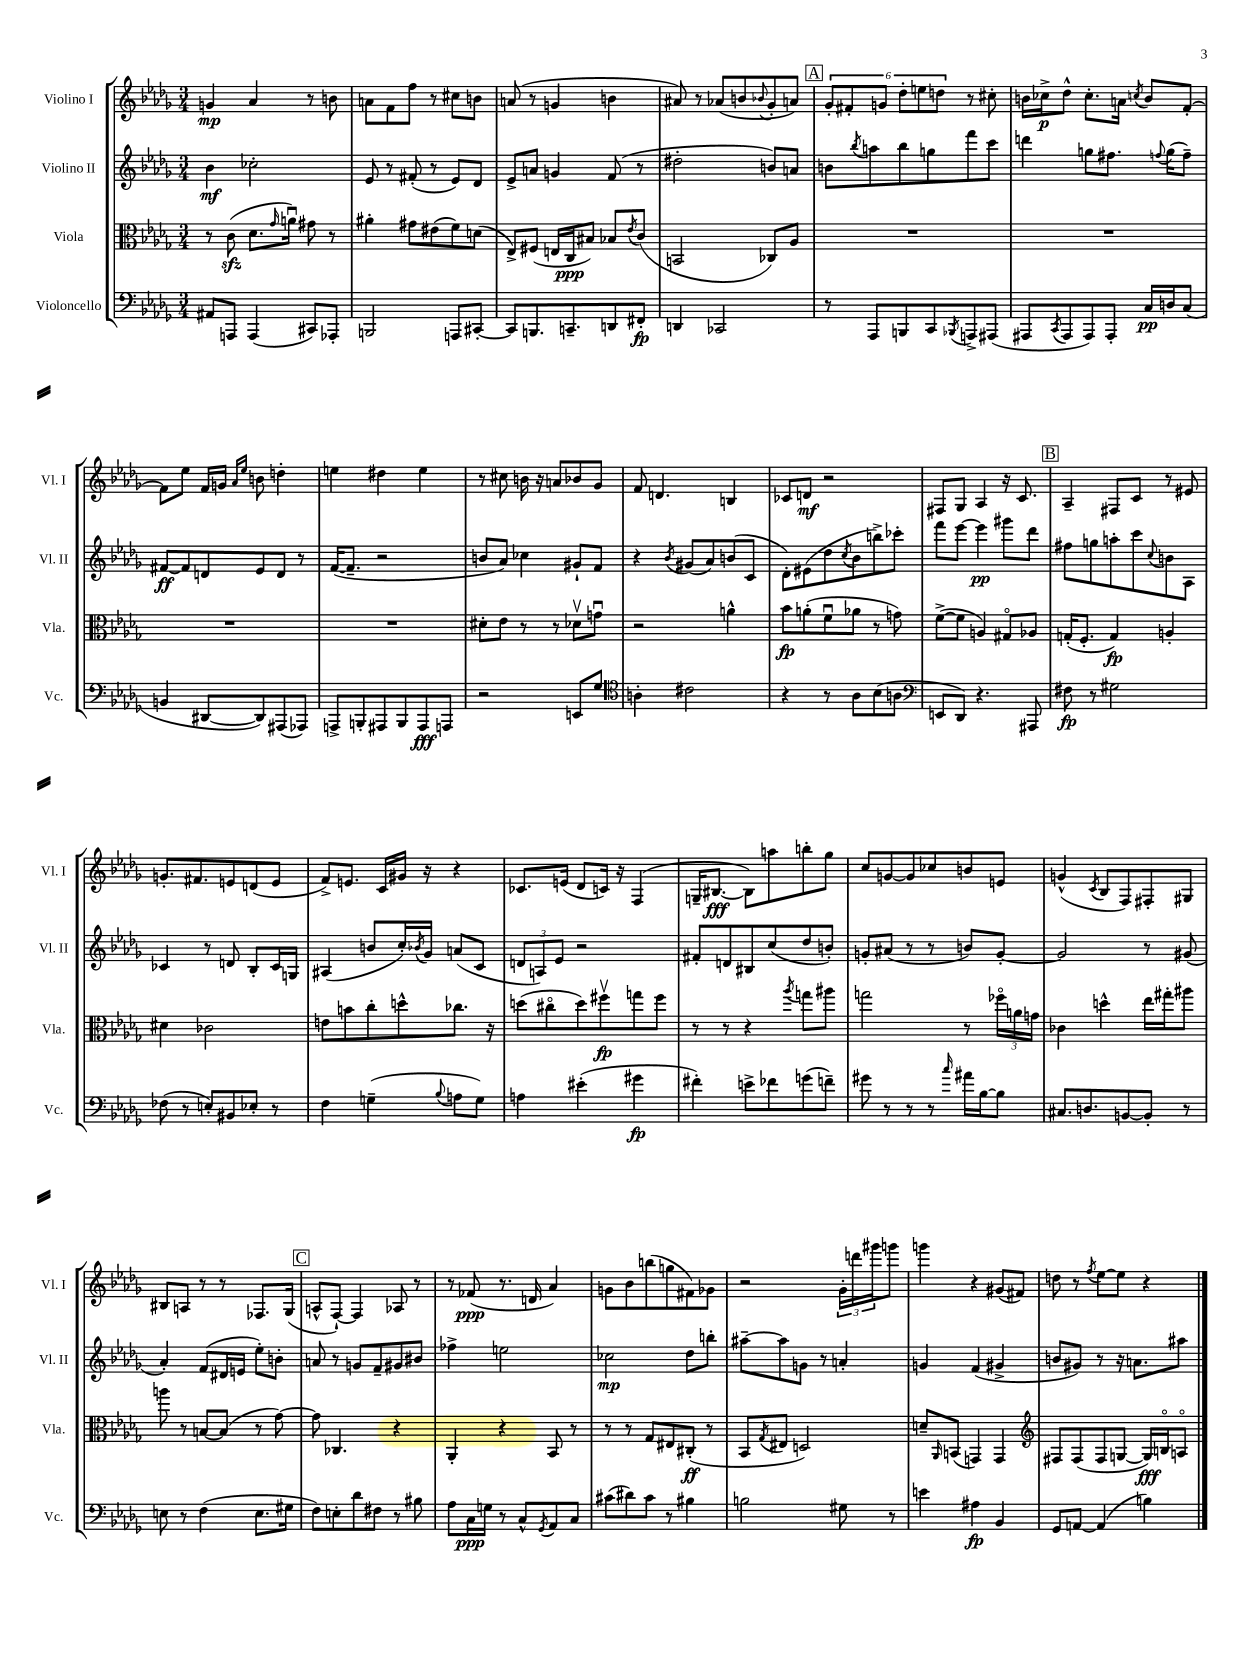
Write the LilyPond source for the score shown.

<<
\new StaffGroup <<
\new Staff = "s0" \with { instrumentName = "Violino I" shortInstrumentName = "Vl. I" } {
    \clef treble \key des \major \numericTimeSignature \time 3/4
    g'4\mp aes'4 r8 b'8 |
    a'8 f'8 f''8 r8 cis''8 b'8 |
    a'8( r8 g'4 b'4 |
    ais'8) r8 aes'8( b'8 \appoggiatura { bes'8 } ges'8-. a'8) |
    \mark \markup { \box "A" } \tuplet 6/4 { ges'8-. fis'8-. g'8 des''8-. e''8 d''8 } r8 cis''8-. |
    b'16 ces''16->\p des''8-^ ces''8.-. a'16 \acciaccatura { c''8 } b'8 f'8~-. |
    f'8 ees''8 f'16 g'16 \grace { aes'16 ees''16 } b'8 d''4-. |
    e''4 dis''4 e''4 |
    r8 cis''8 b'16 r16 a'8 bes'8 ges'8 |
    f'8 d'4. b4 |
    ces'8 d'8\mf r2 |
    fis8 ges8 aes4 r16 c'8. |
    \mark \markup { \box "B" } aes4-- fis8 c'8 r8 eis'8 |
    g'8.-. fis'8. e'8 d'8( e'8 |
    f'8->) e'8. c'16 gis'16 r16 r4 |
    ces'8. e'16( des'8 c'16) r16 f4( |
    g16-- bis8.~\fff bis8) a''8 b''8-. ges''8 |
    c''8 g'8~ g'8 ces''8 b'8 e'8 |
    g'4-^( \acciaccatura { c'8 } bes8 f8) fis8-. gis8 |
    bis8 a8 r8 r8 fes8. ges16( |
    \mark \markup { \box "C" } a8-^ f8~-!) f4 aes8 r8 |
    r8 fes'8\ppp( r8. d'16 aes'4) |
    g'8 bes'8 b''8( g''8 fis'8) ges'8 |
    r2 \tuplet 3/2 { ges'16-. d'''16 gis'''16 } g'''8 |
    g'''4 r4 gis'8( fis'8) |
    d''8 r8 \acciaccatura { f''8 } ees''8~ ees''8 r4 \bar "|." |
}
\new Staff = "s1" \with { instrumentName = "Violino II" shortInstrumentName = "Vl. II" } {
    \clef treble \key des \major \numericTimeSignature \time 3/4
    bes'4\mf ces''2-. |
    ees'8 r8 fis'8-.( r8 ees'8) des'8 |
    ees'8-> a'8 g'4 f'8( r8 |
    dis''2-. b'8) a'8 |
    \mark \markup { \box "A" } b'8 \acciaccatura { bes''8 } a''8 bes''8 g''8 f'''8 c'''8 |
    d'''4 g''8 fis''8. \appoggiatura { f''8 } g''16( f''8--) |
    fis'8~\ff fis'8 d'8 ees'8 d'8 r8 |
    f'16~( f'8.-- r2 |
    b'8 aes'8) ces''4 gis'8-! f'8 |
    r4 \acciaccatura { bes'8 } gis'8( aes'8) b'8( c'8 |
    des'8-.) eis'8( des''8 \acciaccatura { c''8 } bes'8 b''8->) ces'''8-. |
    f'''8 ees'''8~ ees'''4\pp gis'''8 des'''8 |
    \mark \markup { \box "B" } fis''8 g''8 a''8-. c'''8 \appoggiatura { c''8 } b'8 aes8 |
    ces'4 r8 d'8 bes8-. ces'16 g16 |
    ais4( b'8 c''16-.) \acciaccatura { bes'8 } ges'16 a'8( c'8 |
    \tuplet 3/2 { d'8 a8) ees'8 } r2 |
    fis'8-. d'8 bis8 c''8( des''8 b'8-.) |
    g'8-. ais'8( r8 r8 b'8) g'8~-. |
    g'2 r8 gis'8( |
    aes'4-.) f'8( dis'16 e'16 ees''8-.) b'8-. |
    \mark \markup { \box "C" } a'8 r8 g'8 f'8-- gis'8 bis'8 |
    fes''4-> e''2 |
    ces''2\mp des''8 b''8-. |
    ais''8~-- ais''8 g'8 r8 a'4-. |
    g'4 f'4( gis'4-> |
    b'8 gis'8) r8 r16 a'8. ais''8 \bar "|." |
}
\new Staff = "s2" \with { instrumentName = "Viola" shortInstrumentName = "Vla." } {
    \clef alto \key des \major \numericTimeSignature \time 3/4
    r8 c'8\sfz( des'8. \grace { ges'16 } a'16\downbow) gis'8 r8 |
    ais'4-. gis'8 eis'8( f'8) d'8( |
    ees8->) fis8( e16 c16\ppp bis8) bes8 \acciaccatura { ees'8 } c'8( |
    b,2 ces8) aes8 |
    \mark \markup { \box "A" } R2. |
    R2. |
    R2. |
    R2. |
    dis'8-. ees'8 r8 r8 des'8\upbow g'8\downbow |
    r2 a'4-^ |
    bes'8\fp a'8-.( f'8\downbow aes'8 r8 g'8) |
    f'8~->( f'8 a4) gis8\flageolet aes8 |
    \mark \markup { \box "B" } g16-.( f8.-. g4\fp) a4-. |
    dis'4 ces'2 |
    e'8 b'8 c''8-. d''8-^ ces''8. r16 |
    d''8( cis''8\flageolet d''8) fis''8\upbow\fp g''8 fis''8 |
    r8 r8 r4 \acciaccatura { aes''8 } g''8 ais''8 |
    g''2 r8 \tuplet 3/2 { fes''16\flageolet a'16 g'16 } |
    ces'4 d''4-^ ees''16 gis''16-. ais''8 |
    a''8 r8 b8~ b8( r8 ges'8~) |
    \mark \markup { \box "C" } ges'8 ces4. r4 |
    aes,4-. r4 bes,8 r8 |
    r8 r8 ges8 eis8 cis8-.\ff( r8 |
    bes,8 \acciaccatura { ges8 } eis8 d2) |
    d'8-- \grace { aes,16 } b,8( g,4) g,4 |
    \clef treble fis8 fis8( fis8 g8~ g16\fff) b16\flageolet a8\flageolet \bar "|." |
}
\new Staff = "s3" \with { instrumentName = "Violoncello" shortInstrumentName = "Vc." } {
    \clef bass \key des \major \numericTimeSignature \time 3/4
    ais,8 a,,8 a,,4( cis,8) aes,,8-. |
    b,,2 a,,8 cis,8~-. |
    cis,8 b,,8. c,8.-- d,8 fis,8-.\fp |
    d,4 ces,2 |
    \mark \markup { \box "A" } r8 aes,,8 b,,8 c,8 \acciaccatura { bes,,8 } a,,8-> ais,,8( |
    ais,,8 \acciaccatura { c,8 } ais,,8 ais,,8) ais,,8-. c16\pp d16 c8( |
    b,4 dis,8~ dis,8) ais,,8( aes,,8) |
    a,,8-> b,,8-. ais,,8 b,,8 ais,,8\fff a,,8 |
    r2 e,8 ges8 |
    \clef tenor a4-. cis'2 |
    r4 r8 aes8 bes8( a8 |
    \clef bass e,8 des,8) r4. ais,,8 |
    \mark \markup { \box "B" } fis8\fp r8 gis2 |
    fes8( r8 e8-.) bis,8 ees8-. r8 |
    f4 g4--( \appoggiatura { bes8 } a8 g8) |
    a4 eis'4-.( gis'4\fp |
    fis'4-.) e'8-> fes'8 g'8( f'8--) |
    gis'8 r8 r8 r8 \grace { c''16 } ais'16 bes16~ bes8 |
    cis8. d8. b,8~ b,8-. r8 |
    e8 r8 f4( e8. gis16 |
    \mark \markup { \box "C" } f8) e8-. des'8 fis8 r8 bis8 |
    aes8 c16\ppp g16 r8 c8-^ \acciaccatura { ges,8 } aes,8 c8 |
    cis'8( dis'8) cis'8 r8 bis4 |
    b2 gis8 r8 |
    e'4 ais4\fp bes,4 |
    ges,8 a,8~ a,4( b4) \bar "|." |
}
>>
>>
\layout { \context { \Score \remove "Bar_number_engraver" } }
